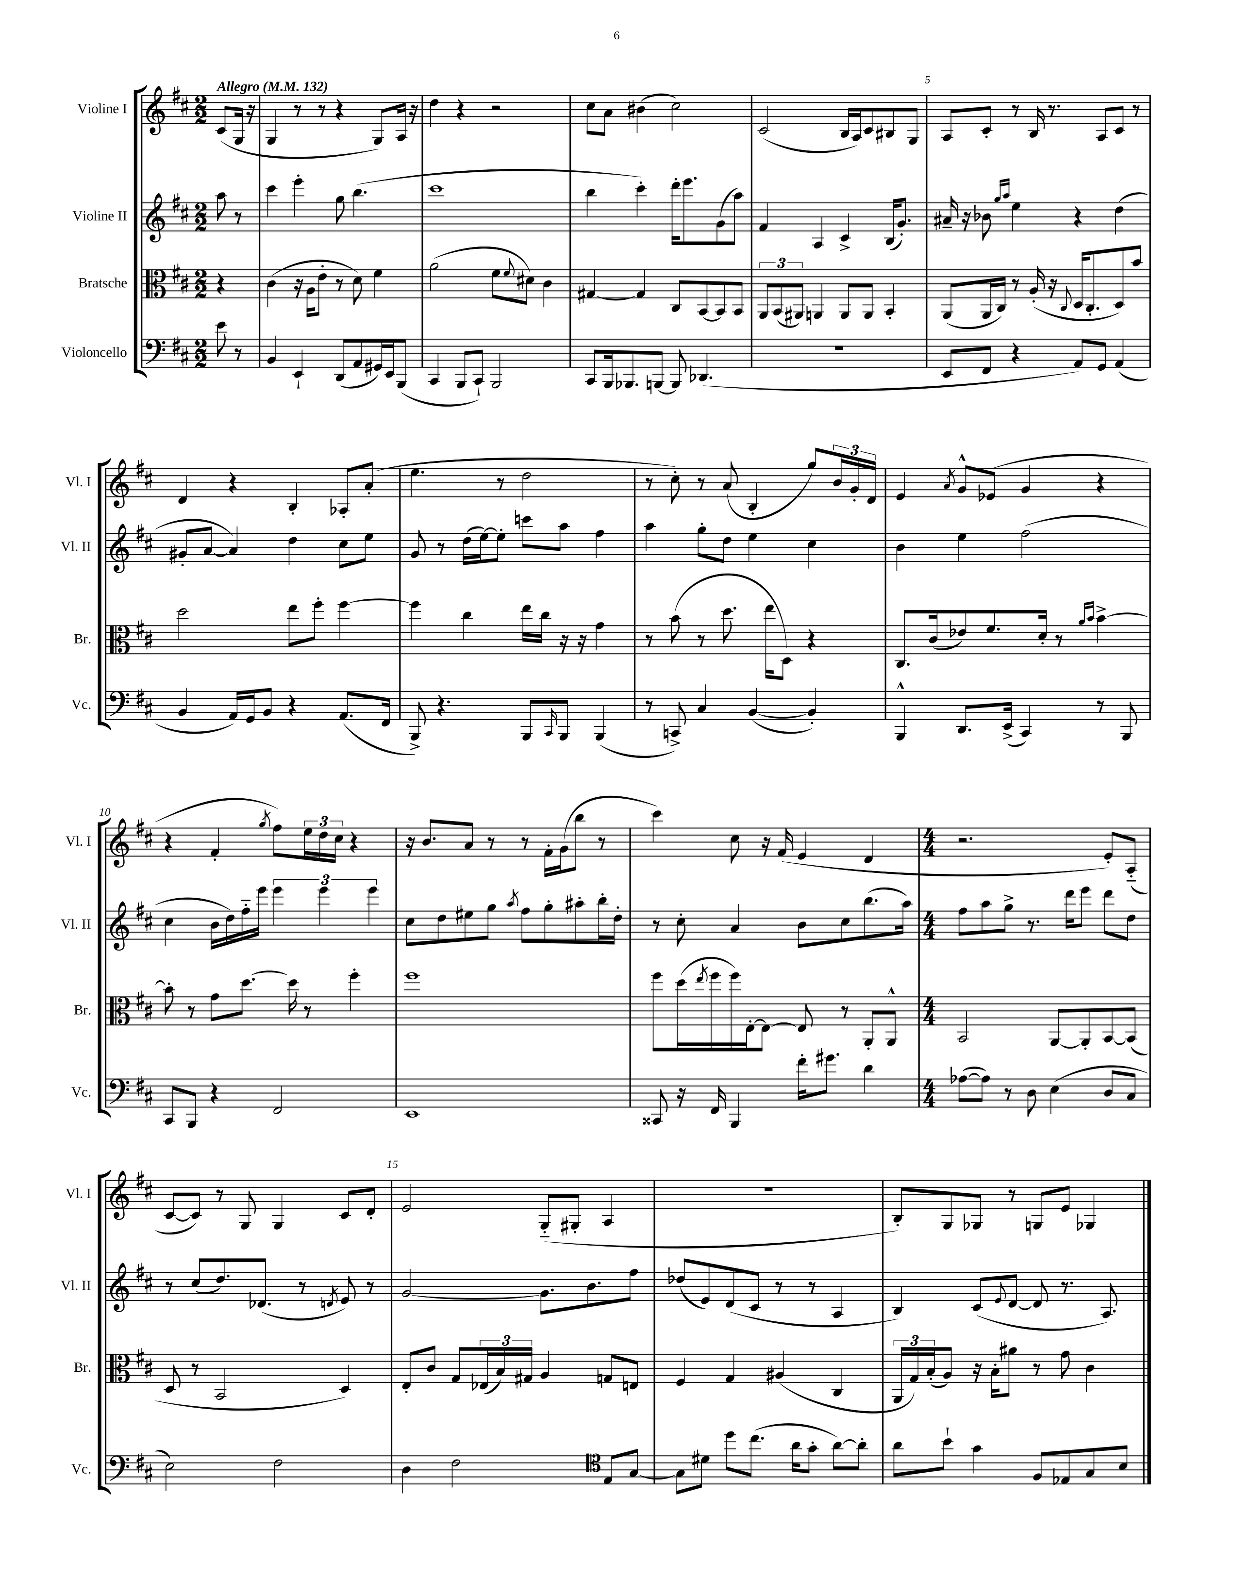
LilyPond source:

<<
\new StaffGroup <<
\new Staff = "s0" \with { instrumentName = "Violine I" shortInstrumentName = "Vl. I" } {
    \clef treble \key d \major \numericTimeSignature \time 2/2 \partial 4 \tempo "Allegro" 4 = 132
    cis'8( g16 r16 |
    g4 r8 r8 r4 g8) a16 r16 |
    d''4 r4 r2 |
    cis''8 a'8 bis'4( cis''2) |
    cis'2( b16 a16) cis'8 bis8 g8 |
    a8 cis'8-. r8 b16 r8. a8 cis'8 r8 |
    d'4 r4 b4-. aes8-. a'8-.( |
    e''4. r8 d''2 |
    r8 cis''8-.) r8 a'8( b4-. g''8) \tuplet 3/2 { b'16 g'16-. d'16 } |
    e'4 \acciaccatura { a'8 } g'8-^ ees'8( g'4 r4 |
    r4 fis'4-. \acciaccatura { g''8 } fis''8) \tuplet 3/2 { e''16 d''16 cis''16 } r4 |
    r16 b'8. a'8 r8 r8 fis'16-. g'16( b''8 r8 |
    cis'''4) cis''8 r16 fis'16( e'4 d'4 |
    \numericTimeSignature \time 4/4 r2. e'8-.) a8-_( |
    cis'8~ cis'8) r8 g8 g4 cis'8 d'8-. |
    e'2 g8-_( gis8-. a4 |
    R1 |
    b8-.) g8 ges8 r8 g8 e'8 ges4 \bar "|." |
}
\new Staff = "s1" \with { instrumentName = "Violine II" shortInstrumentName = "Vl. II" } {
    \clef treble \key d \major \numericTimeSignature \time 2/2 \partial 4
    a''8 r8 |
    cis'''4 e'''4-. g''8 b''4.( |
    cis'''1 |
    b''4 cis'''4-.) d'''16-. e'''8. g'8( a''8) |
    fis'4 a4 cis'4-> b16( g'8.-.) |
    ais'16-- r16 bes'8 \grace { g''16 a''16 } e''4 r4 d''4( |
    gis'8-. a'8~ a'4) d''4 cis''8 e''8 |
    g'8 r8 d''16( e''16~) e''8-. c'''8 a''8 fis''4 |
    a''4 g''8-. d''8 e''4 cis''4 |
    b'4 e''4 fis''2( |
    cis''4 b'16 d''16) fis''16-_ e'''16 \tuplet 3/2 { e'''4 e'''4 e'''4 } |
    cis''8 d''8 eis''8 g''8 \acciaccatura { a''8 } fis''8 g''8-. ais''8-. b''16-. d''16-. |
    r8 cis''8-. a'4 b'8 cis''8 b''8.( a''16) |
    \numericTimeSignature \time 4/4 fis''8 a''8 g''8-> r8. d'''16 e'''8 d'''8 d''8 |
    r8 cis''8( d''8.) des'8.( r8 \acciaccatura { d'8 } e'8) r8 |
    g'2~ g'8. b'8. fis''8 |
    des''8( e'8) d'8( cis'8 r8 r8 a4 |
    b4) cis'8( \appoggiatura { e'8 } d'8~ d'8 r8. a8.) \bar "|." |
}
\new Staff = "s2" \with { instrumentName = "Bratsche" shortInstrumentName = "Br." } {
    \clef alto \key d \major \numericTimeSignature \time 2/2 \partial 4
    r4 |
    cis'4( r16 a16 e'8-. r8 d'8) fis'4 |
    a'2( fis'8 \appoggiatura { fis'8 } dis'8) cis'4 |
    gis4~ gis4 cis8 b,8~ b,8 b,8 |
    \tuplet 3/2 { a,8 b,8( ais,8) } a,4 a,8 a,8 b,4-. |
    a,8( a,16 cis16) r8 a16-.( r16 \appoggiatura { cis8 } d16 cis8.-. d8) b'8 |
    d''2 e''8 fis''8-. fis''4~ |
    fis''4 cis''4 e''16 cis''16 r16 r16 g'4 |
    r8 b'8( r8 d''8. e''16 d8) r4 |
    cis8. cis'16( ees'8) fis'8. d'16-. r8 \grace { a'16 b'16 } b'4~-> |
    b'8-. r8 g'8 d''8.~ d''16 r8 fis''4-. |
    fis''1 |
    fis''8 d''16( \acciaccatura { e''8 } fis''16 fis''16) e16~-. e8~ e8 r8 a,8-. a,8-^ |
    \numericTimeSignature \time 4/4 b,2 a,8~ a,8-. b,8~ b,8( |
    d8 r8 b,2 d4) |
    e8-. cis'8 g8 \tuplet 3/2 { ees16( b16) gis16 } a4 g8 e8 |
    fis4 g4 ais4( cis4 |
    \tuplet 3/2 { a,16 g16) b16-.( } a8) r16 b16-. ais'8 r8 g'8 cis'4 \bar "|." |
}
\new Staff = "s3" \with { instrumentName = "Violoncello" shortInstrumentName = "Vc." } {
    \clef bass \key d \major \numericTimeSignature \time 2/2 \partial 4
    e'8 r8 |
    b,4 e,4-! d,8( a,8 gis,16) e,16 b,,8( |
    cis,4 b,,8 cis,8-!) b,,2 |
    cis,8 b,,16 bes,,8. b,,8~ b,,8 des,4.( |
    r1 |
    e,8 fis,8 r4 a,8) g,8 a,4( |
    b,4 a,16) g,16 b,8 r4 a,8.( fis,16 |
    b,,8->) r4. b,,8 \grace { cis,16 } b,,8 b,,4( |
    r8 c,8->) cis4 b,4~( b,4-.) |
    b,,4-^ d,8. e,16->( cis,4) r8 b,,8 |
    cis,8 b,,8 r4 fis,2 |
    e,1 |
    cisis,8 r16 fis,16 b,,4 fis'16-. gis'8. d'4 |
    \numericTimeSignature \time 4/4 aes8~( aes8) r8 d8 e4( d8 cis8 |
    e2) fis2 |
    d4 fis2 \clef tenor e8 g8~ |
    g8 dis'8 d''8 cis''8.( a'16 g'8-. a'8~) a'8-. |
    a'8 b'8-! g'4 fis8 ees8 g8 b8 \bar "|." |
}
>>
>>
\layout { \context { \Score \override BarNumber.break-visibility = ##(#f #t #t) barNumberVisibility = #(every-nth-bar-number-visible 5) } }
